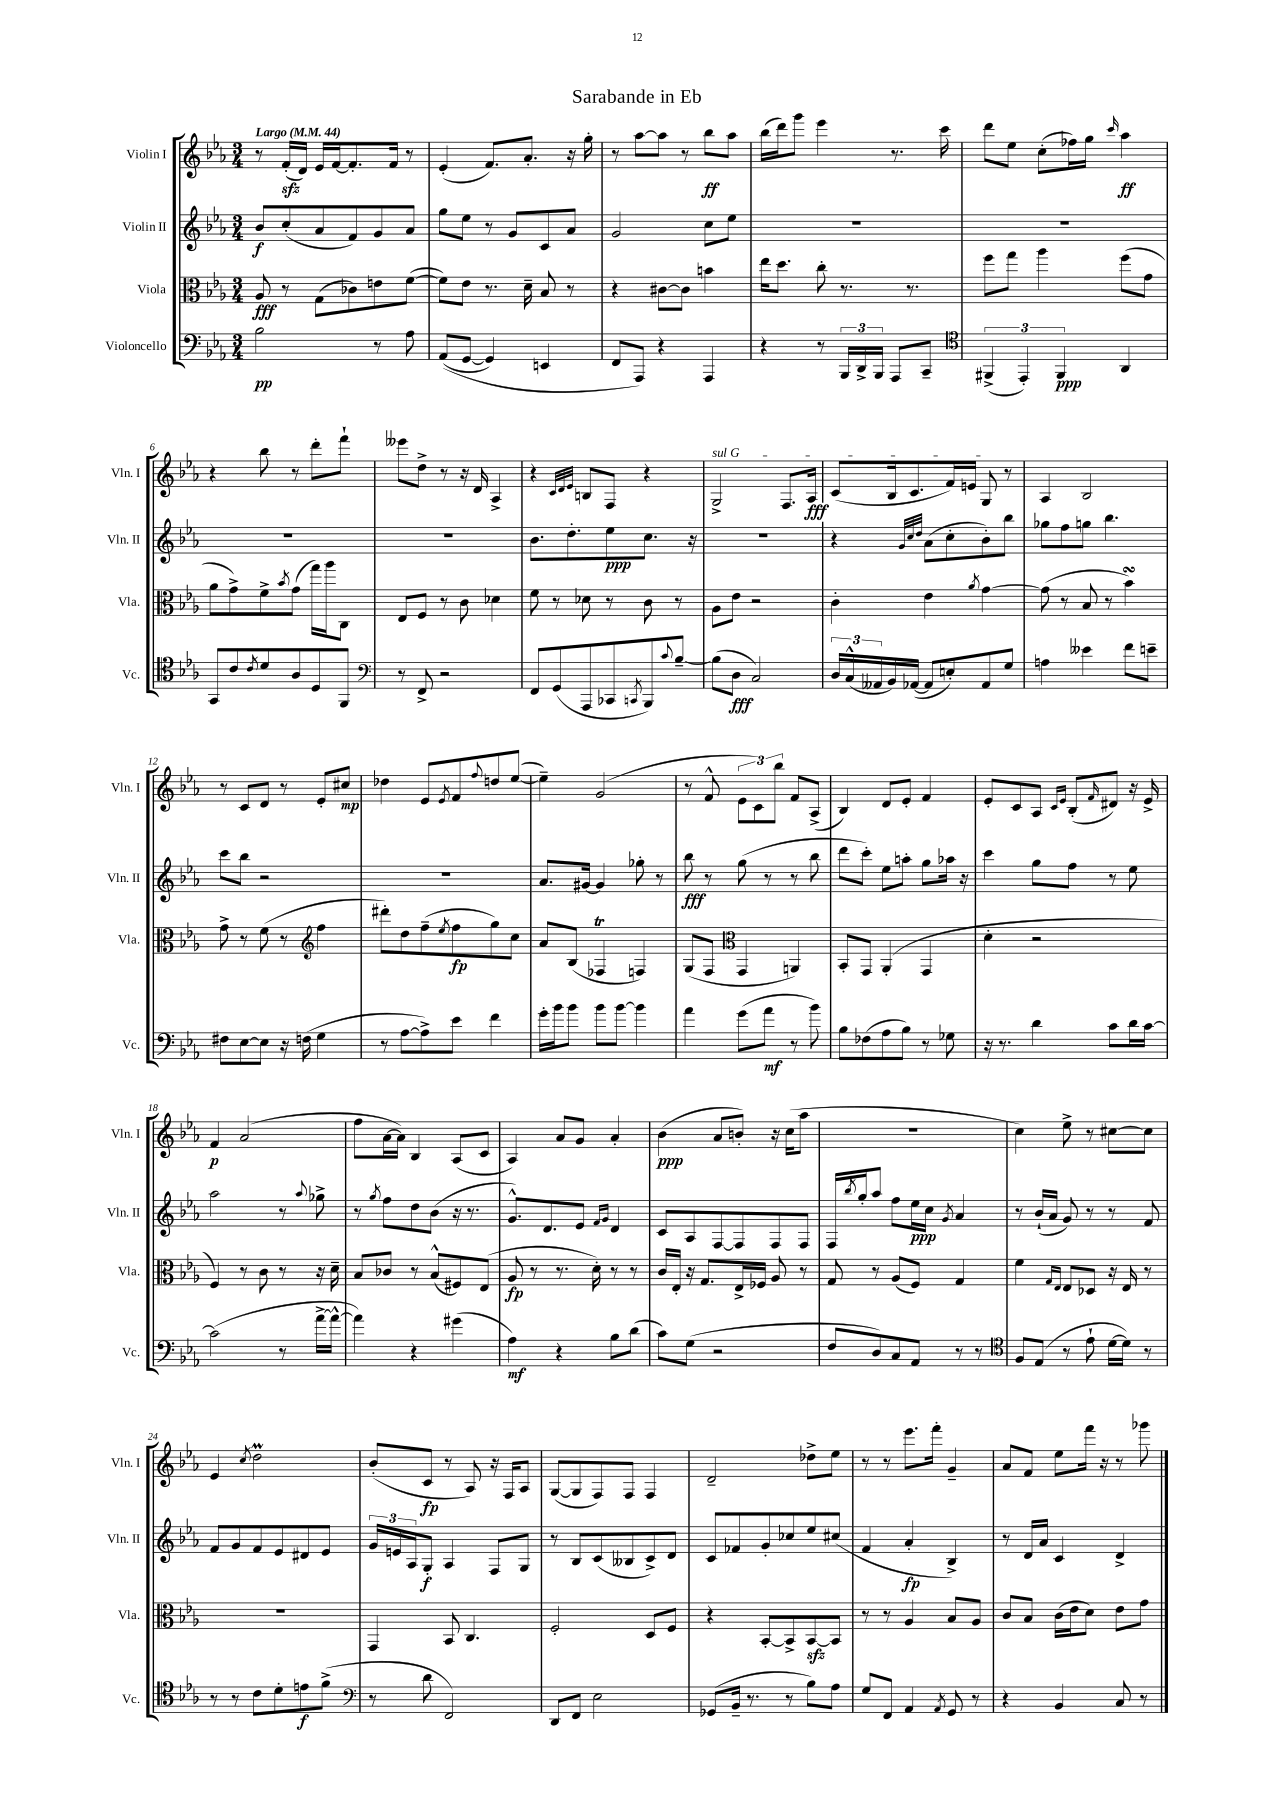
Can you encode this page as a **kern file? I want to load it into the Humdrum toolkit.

**kern	**kern	**kern	**kern
*staff4	*staff3	*staff2	*staff1
*clefF4	*clefC3	*clefG2	*clefG2
*k[b-e-a-]	*k[b-e-a-]	*k[b-e-a-]	*k[b-e-a-]
*M3/4	*M3/4	*M3/4	*M3/4
*MM44	*MM44	*MM44	*MM44
2B-	8A-	8b-	8r
.	8r	(8cc'	(16f'
.	.	.	16d)
.	(8G	8a-	16e-
.	.	.	[16f
.	8c-)	8f)	8.f']
8r	8e	8g	.
.	.	.	16f
8A-	([8f	8a-	8r
=	=	=	=
&((8AA-	8f])	8gg	(4e-'
[8GG	8e-	8ee-	.
4GG])	8.r	8r	8.f)
.	.	8g	.
.	16d~	.	8.a-'
4EE	8B-	8c	.
.	8r	8a-	16r
.	.	.	16gg'
=	=	=	=
8FF	4r	2g	8r
8AAA-&)	.	.	[8aa-
4r	[8c#	.	8aa-]
.	8c#]	.	8r
4AAA-	4b	8cc	8bb-
.	.	8ee-	8aa-
=	=	=	=
4r	16ee-	2.r	(16bb-
.	8.dd	.	16ddd)
.	.	.	8ggg
8r	8cc'	.	4eee-
24BBB-	8.r	.	.
24DD^	.	.	.
24BBB-	.	.	.
8AAA-	.	.	8.r
.	8.r	.	.
8CC~	.	.	.
.	.	.	16ccc
=	=	=	=
*clefC4	*	*	*
(6FF#^	8ff	2.r	8ddd
.	8gg	.	8ee-
6EE-')	.	.	.
.	4aa-	.	(8cc'
6FF#	.	.	.
.	.	.	16ff-)
.	.	.	16gg
.	.	.	16qqccc
4AA-	(8ff	.	4aa-
.	8g	.	.
=	=	=	=
8GG	8a-	2.r	4r
8c	8g^)	.	.
8qc	.	.	.
8d	8f^	.	8bb-
.	8qb-	.	.
8A-	(8g	.	8r
8D	16gg)	.	8ddd'
.	16aa-	.	.
8FF	8C	.	8fff`
=	=	=	=
*clefF4	*	*	*
8r	8E-	2.r	8eee--
8FF^	8F	.	8dd^
2r	8r	.	8r
.	8c	.	16r
.	.	.	16d
.	4d-	.	4A-^
=	=	=	=
8FF	8f	8.b-	4r
(8GG	8r	.	.
.	.	8.dd'	.
.	.	.	32qqc
.	.	.	32qqd
.	.	.	32qqe-
8AAA-	8d-	.	8B
8CC-	8r	8ee-	8F
8qCC	.	.	.
8BBB-)	8c	8.cc	4r
8qqc	.	.	.
[8B-~	8r	.	.
.	.	16r	.
=	=	=	=
(8B-]	8A-	2.r	2G^
8D	8e-	.	.
2C)	2r	.	.
.	.	.	8.F
.	.	.	16A-
=	=	=	=
24D	4c'	4r	(8c
(24C^^	.	.	.
24AA--	.	.	.
16BB-)	.	.	16B-
([16AA-	.	.	8.c
.	.	32qqg	.
.	.	32qqcc	.
.	.	32qqdd	.
8AA-]	4e-	(8a-	.
8E')	.	8cc'	16f)
.	.	.	16e
.	8qa-	.	.
8AA-	[4g	8b-')	8G
8G	.	8bb-	8r
=	=	=	=
4A	(8g]	8gg-	4A-
.	8r	8ff	.
4e--	8B-	8gg	2B-
.	8r	4.bb-	.
8f	4b-)	.	.
8e~	.	.	.
=	=	=	=
8F#	8g^	8ccc	8r
[8E-	8r	8bb-	8c
8E-]	(8f	2r	8d
16r	8r	.	8r
(16F	.	.	.
*	*clefG2	*	*
4G	4ff	.	8e-'
.	.	.	8cc#
=	=	=	=
8r	8ddd#')	2.r	4dd-
[8A-	8dd	.	.
8A-^])	(8ff~	.	8e-
.	8qee-	.	8qe-
8e-	8ff	.	8f
.	.	.	8qqff
4f	8gg)	.	8dd
.	8cc	.	([8ee-
=	=	=	=
16g'	8a-	8.a-	4ee-~])
16b-	.	.	.
8b-	(8B-	.	.
.	.	[16g#	.
8b-	4F-	4g#]	(2g
[8b-	.	.	.
4b-]	4F)	8gg-'	.
.	.	8r	.
=	=	=	=
4a-	(8G	8bb-	8r
.	8F	8r	8f^^
*	*clefC3	*	*
(8g	4GG	(8gg	12e-
.	.	.	12c)
8a-	.	8r	.
.	.	.	12bb-
8r	4AA)	8r	8f
8b-)	.	8bb-	(8A-^
=	=	=	=
8B-	8BB-'	8ddd	4B-)
(8F-	8GG	8ccc')	.
8A-	(4AA-'	8ee-	8d
8B-)	.	8aa'	8e-'
8r	4GG	8gg	4f
8G-	.	16aa-	.
.	.	16r	.
=	=	=	=
16r	4d'	4ccc	8e-'
8.r	.	.	.
.	.	.	8c
4d	2r	8gg	8A-
.	.	.	16qqc
.	.	.	16qqe-
.	.	8ff	(8B-'
.	.	.	16qqf
8c	.	8r	8d#)
16d	.	8ee-	16r
[16c	.	.	16e-^
=	=	=	=
(2c]	4F)	2aa-	4f
.	8r	.	(2a-
.	8c	.	.
8r	8r	8r	.
.	.	8qqaa-	.
[16a-^	16r	8gg-^	.
16a-^^_	16d~	.	.
=	=	=	=
4a-])	8B-	8r	8ff
.	.	8qgg	.
.	8c-	8ff	[16a-
.	.	.	16a-])
4r	8r	8dd	4B-
.	(8B-^^	(8b-	.
(4g#	8F#)	16r	(8A-
.	.	8.r	.
.	(8E-	.	8c
=	=	=	=
4A-)	8A-	8.g^^)	4A-)
.	8r	.	.
.	.	8.d	.
4r	8.r	.	8a-
.	.	8e-	8g
.	16d')	.	.
.	.	16qqf	.
.	.	16qqg	.
8B-	8r	4d	4a-'
(8d	8r	.	.
=	=	=	=
8c)	16c	8c	(4b-
.	16E-'	.	.
(8G	16r	8A-	.
.	8.G	.	.
2r	.	[8F	8a-
.	16E-^	8F]	8b')
.	16F-	.	.
.	8A-	8F	16r
.	.	.	(16cc
.	8r	8F	8aa-
=	=	=	=
8F	8G	16F	2.r
.	.	8qbb-	.
.	.	16gg'	.
8D)	8r	8aa-	.
8C	(8A-	8ff	.
8AA-	8F)	16ee-	.
.	.	16cc	.
.	.	8qg	.
8r	4G	4a-	.
8r	.	.	.
=	=	=	=
*clefC4	*	*	*
8F	4f	8r	4cc)
(8E-	.	(16b-`	.
.	.	16a-	.
.	16qqG	.	.
.	16qqE-	.	.
8r	8E-	8g)	8ee-^
8e-`	8D-	8r	8r
[16d	16r	8r	[8cc#
16d])	16E-	.	.
8r	8r	8f	8cc#]
=	=	=	=
8r	2.r	8f	4e-
8r	.	8g	.
.	.	.	8qcc
8c	.	8f	2dd
8d'	.	8e-	.
8e	.	8d#	.
(8f^	.	8e-	.
=	=	=	=
*clefF4	*	*	*
8r	4GG	24g	(8b-'
.	.	24e	.
.	.	24A-	.
8d	.	8G'	8c
2FF)	8BB-	4A-	8r
.	4.C	.	8A-)
.	.	8F	16r
.	.	.	16F
.	.	8G	8A-
=	=	=	=
8DD	2F'	8r	([8G
8FF	.	8B-	8G]
2E-	.	(8c	8F)
.	.	8B--	8F
.	8D	8c^)	4F
.	8F	8d	.
=	=	=	=
(8GG-	4r	8c	2d~
16BB-~	.	8f-	.
8.r	.	.	.
.	[8BB-'	8g'	.
8r	8BB-^]	8cc-	.
8B-)	[8BB-	8ee-	8dd-^
8A-	8BB-]	(8cc#	8ee-
=	=	=	=
8G	8r	4f	8r
8FF	8r	.	8r
4AA-	4A-	4a-'	8.eee-
.	.	.	16fff'
8qAA-	.	.	.
8GG	8B-	4B-^)	4g~
8r	8A-	.	.
=	=	=	=
4r	8c	8r	8a-
.	8B-	16d	8f
.	.	16a-	.
4BB-	(16c	4c	8ee-
.	16e-	.	.
.	8d)	.	16fff
.	.	.	16r
8C	8e-	4d^	8r
8r	8g	.	8ggg-
==	==	==	==
*-	*-	*-	*-
